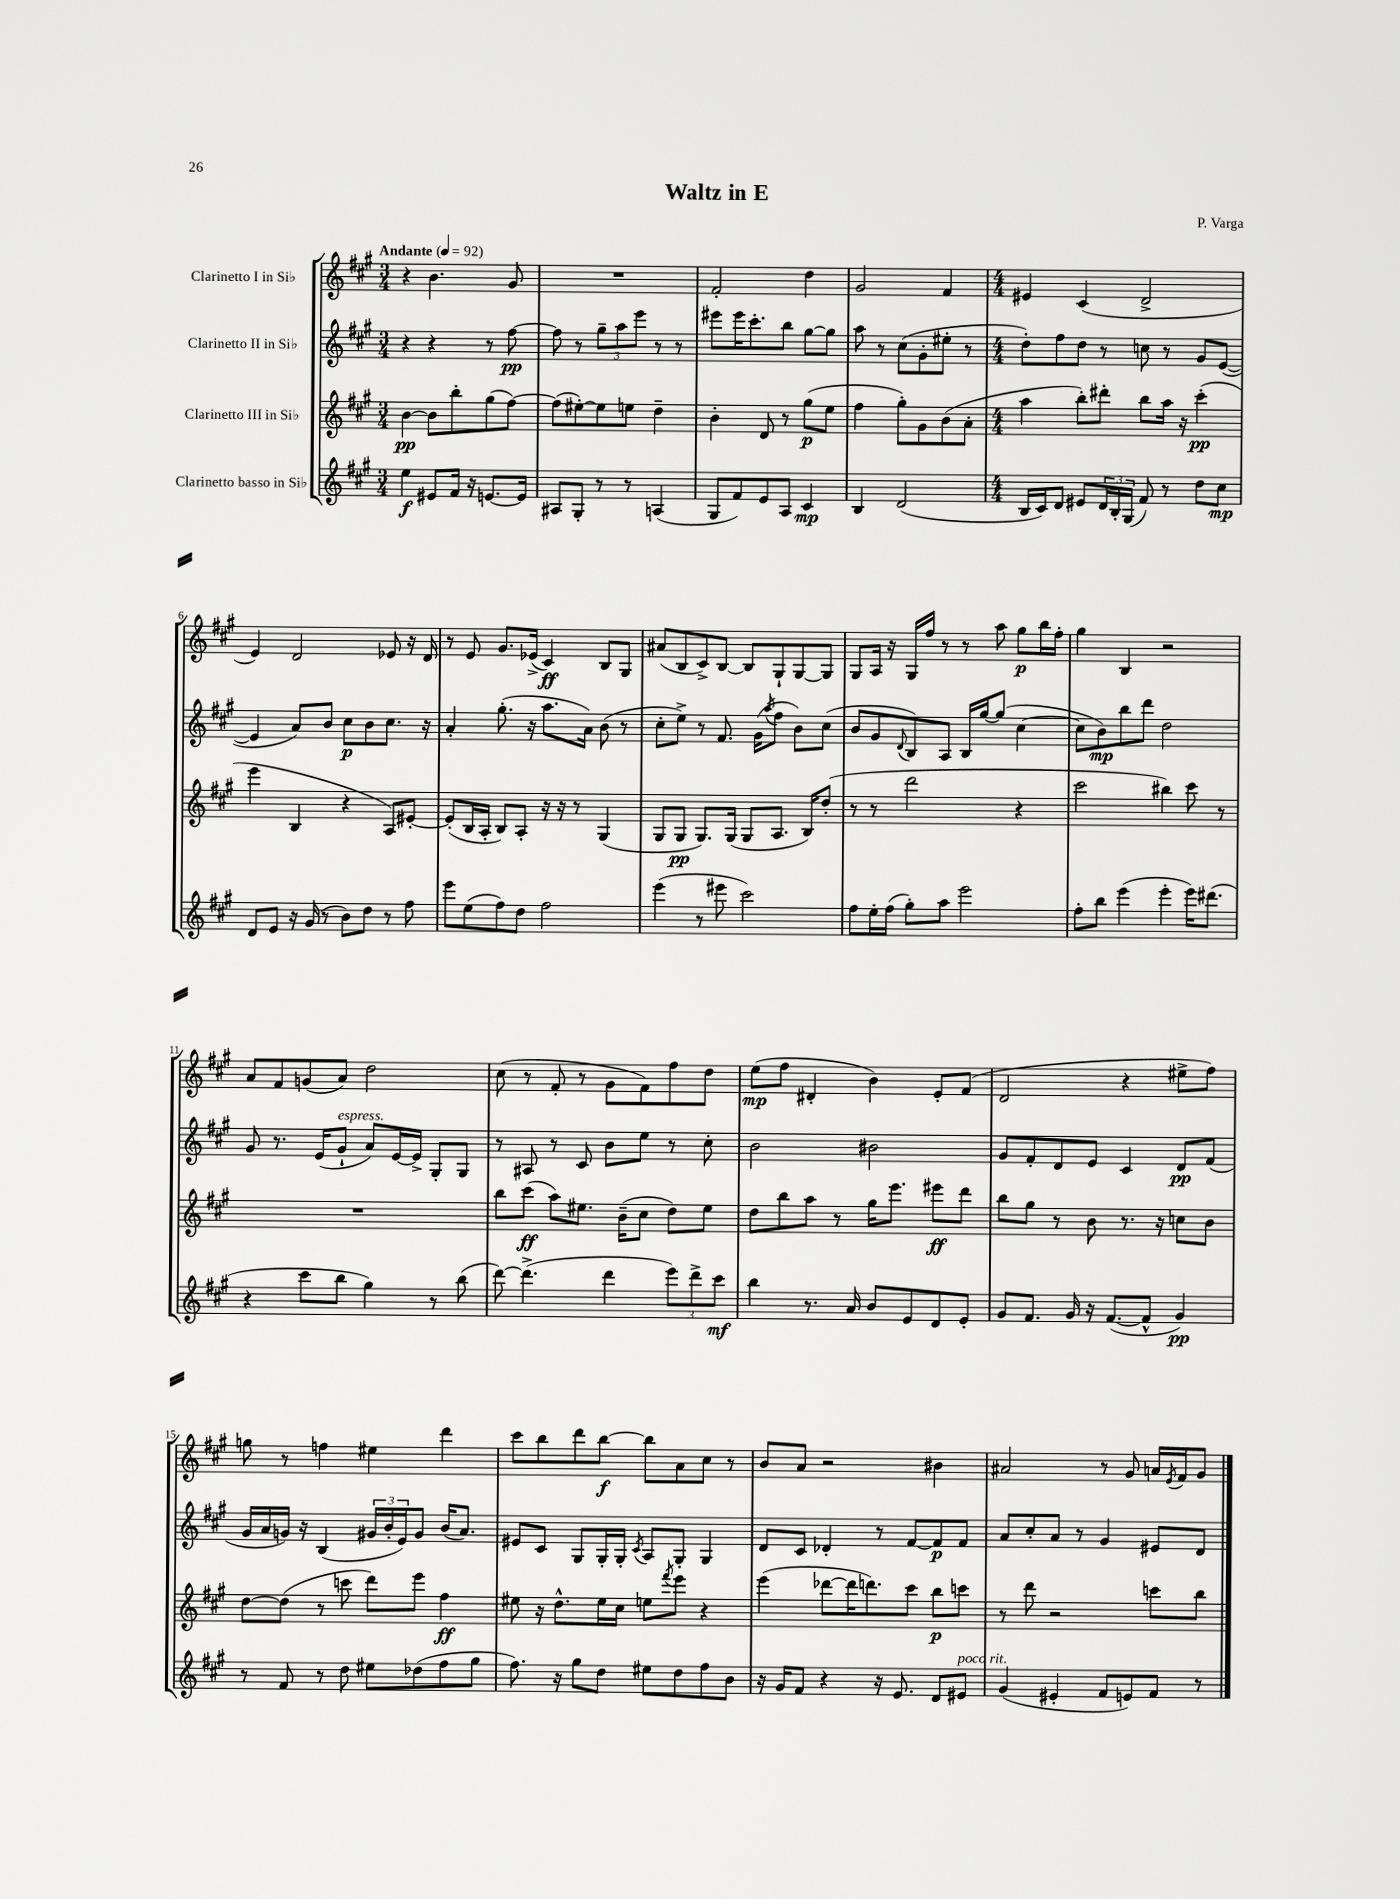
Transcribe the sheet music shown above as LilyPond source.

\header { title = "Waltz in E" composer = "P. Varga" }
<<
\new StaffGroup <<
\new Staff = "s0" \with { instrumentName = "Clarinetto I in Sib" } {
    \clef treble \key a \major \numericTimeSignature \time 3/4 \tempo "Andante" 4 = 92
    r4 b'4. gis'8 |
    R2. |
    fis'2-. d''4 |
    gis'2 fis'4 |
    \numericTimeSignature \time 4/4 eis'4 cis'4( d'2-> |
    e'4) d'2 ees'8 r16 d'16 |
    r8 e'8 gis'8. ees'16->( cis'4\ff) b8 gis8 |
    ais'8( b8 cis'8->) b8~ b8 gis8-! gis8~ gis8 |
    gis8 a16 r16 gis16 fis''16 r8 r8 a''8 gis''8\p b''16 fis''16-. |
    gis''4 b4 r2 |
    a'8 fis'8 g'8( a'8) d''2 |
    cis''8( r8 fis'8-. r8 gis'8 fis'8) fis''8 d''8 |
    e''8\mp( fis''8 dis'4-. b'4) e'8-. fis'8( |
    d'2 r4 eis''8-> fis''8) |
    g''8 r8 f''4 eis''4 d'''4 |
    cis'''8 b''8 d'''8 b''8~\f b''8 a'8 cis''8 r8 |
    b'8 a'8 r2 bis'4 |
    ais'2 r8 gis'8 a'16 \acciaccatura { e'8 } fis'16 gis'8 \bar "|." |
}
\new Staff = "s1" \with { instrumentName = "Clarinetto II in Sib" } {
    \clef treble \key a \major \numericTimeSignature \time 3/4
    r4 r4 r8 fis''8~\pp |
    fis''8 r8 \tuplet 3/2 { gis''8-- a''8 e'''8 } r8 r8 |
    eis'''8 eis'''16 cis'''8.-. b''8 gis''8~ gis''8 |
    a''8 r8 cis''8( gis'8-. eis''8-. r8 |
    \numericTimeSignature \time 4/4 d''8-.) fis''8 d''8 r8 c''8 r8 gis'8 e'8~( |
    e'4 a'8) b'8 cis''8\p b'8 cis''8. r16 |
    a'4-. gis''8.-.( r16 a''8. a'16) b'8( r8 |
    cis''8-. e''8->) r8 fis'8. gis'16( \acciaccatura { a''8 } fis''8 b'8) cis''8( |
    b'8 gis'8 \appoggiatura { d'8 } b8) a8 b16 gis''16~ gis''8( cis''4~ |
    cis''8 b'8\mp) b''8 d'''8 d''2 |
    gis'8 r8. e'16( gis'8-!^\markup { \italic "espress." } a'8) e'16~ e'16-> gis8-. gis8 |
    r8 ais8 r8 cis'8 b'8 e''8 r8 cis''8-. |
    b'2 bis'2 |
    gis'8 fis'8-. d'8 e'8 cis'4 d'8\pp fis'8( |
    gis'16 a'16 g'16) r16 b4( \tuplet 3/2 { gis'16 b'16-. e'16) } gis'8 b'16( a'8.) |
    eis'8 cis'8 gis8 gis16-. gis16-. \acciaccatura { cis'8 } a8 gis8-. gis4 |
    d'8 cis'8 des'4-. r8 fis'8~ fis'8\p fis'8 |
    a'8 cis''8-. a'8 r8 gis'4 eis'8 d'8 \bar "|." |
}
\new Staff = "s2" \with { instrumentName = "Clarinetto III in Sib" } {
    \clef treble \key a \major \numericTimeSignature \time 3/4
    b'4~\pp b'8 b''8-. gis''8( fis''8~) |
    fis''8( eis''8~-.) eis''8 e''8 d''4-- |
    b'4-. d'8 r8 gis''8\p( e''8 |
    fis''4 gis''8-.) gis'8 b'8( a'8-. |
    \numericTimeSignature \time 4/4 a''4 b''8-.) dis'''8-. b''8 a''16 r16 cis'''4-.\pp( |
    e'''4 b4 r4 a8) eis'8~-. |
    eis'8-.( b16 a16-. b8) a8-. r16 r16 r8 gis4( |
    gis8 gis8\pp gis8.) gis16( gis8 a8. b16) d''8-.( |
    r8 r8 d'''2 r4 |
    cis'''2 bis''4) cis'''8 r8 |
    R1 |
    b''8 cis'''8\ff( a''8) eis''8. b'16--( cis''8 d''8) eis''8 |
    d''8 b''8 a''8 r8 gis''16 e'''8. eis'''8\ff d'''8 |
    b''8 gis''8 r8 b'8 r8. r16 c''8 b'8 |
    d''8~ d''8( r8 c'''8 d'''8) e'''8 fis''4\ff |
    eis''8 r16 d''8.-^ eis''16 cis''16 e''8 \acciaccatura { fis'''8 } e'''8 r4 |
    e'''4( des'''8~ des'''16 d'''8.) cis'''8 b''8\p c'''8 |
    r8 d'''8 r2 c'''8 b''8 \bar "|." |
}
\new Staff = "s3" \with { instrumentName = "Clarinetto basso in Sib" } {
    \clef treble \key a \major \numericTimeSignature \time 3/4
    e''4\f eis'8 fis'16 r16 e'8.~ e'16 |
    ais8 gis8-. r8 r8 a4( |
    gis8 fis'8) e'8 a8 cis'4\mp |
    b4 d'2( |
    \numericTimeSignature \time 4/4 b16 cis'16) d'8 eis'8 \tuplet 3/2 { d'16 b16-. gis16( } fis'8) r8 d''8 cis''8\mp |
    d'8 e'8 r16 gis'16( r8 b'8) d''8 r8 fis''8 |
    e'''8 e''8( fis''8) d''8 fis''2 |
    e'''4( r8 eis'''8 cis'''2) |
    fis''8 e''16-. fis''16( gis''8-.) a''8 e'''2 |
    fis''8-. b''8 e'''4( e'''4-. e'''16) dis'''8.( |
    r4 cis'''8 b''8 gis''4) r8 b''8( |
    d'''8~) d'''4.->( d'''4 \tuplet 3/2 { e'''8) d'''8-> cis'''8\mf } |
    b''4 r8. a'16 b'8 e'8 d'8 e'8-. |
    gis'8 fis'8. gis'16 r16 fis'8.~( fis'8-^ gis'4\pp) |
    r8 fis'8 r8 d''8 eis''8 des''8( fis''8 gis''8 |
    fis''8.) r16 gis''8 d''8 eis''8 d''8 fis''8 b'8 |
    r16 gis'16 fis'8 r4 r16 e'8. d'8 eis'8^\markup { \italic "poco rit." } |
    gis'4( eis'4-. fis'8 e'8) fis'8 r8 \bar "|." |
}
>>
>>
